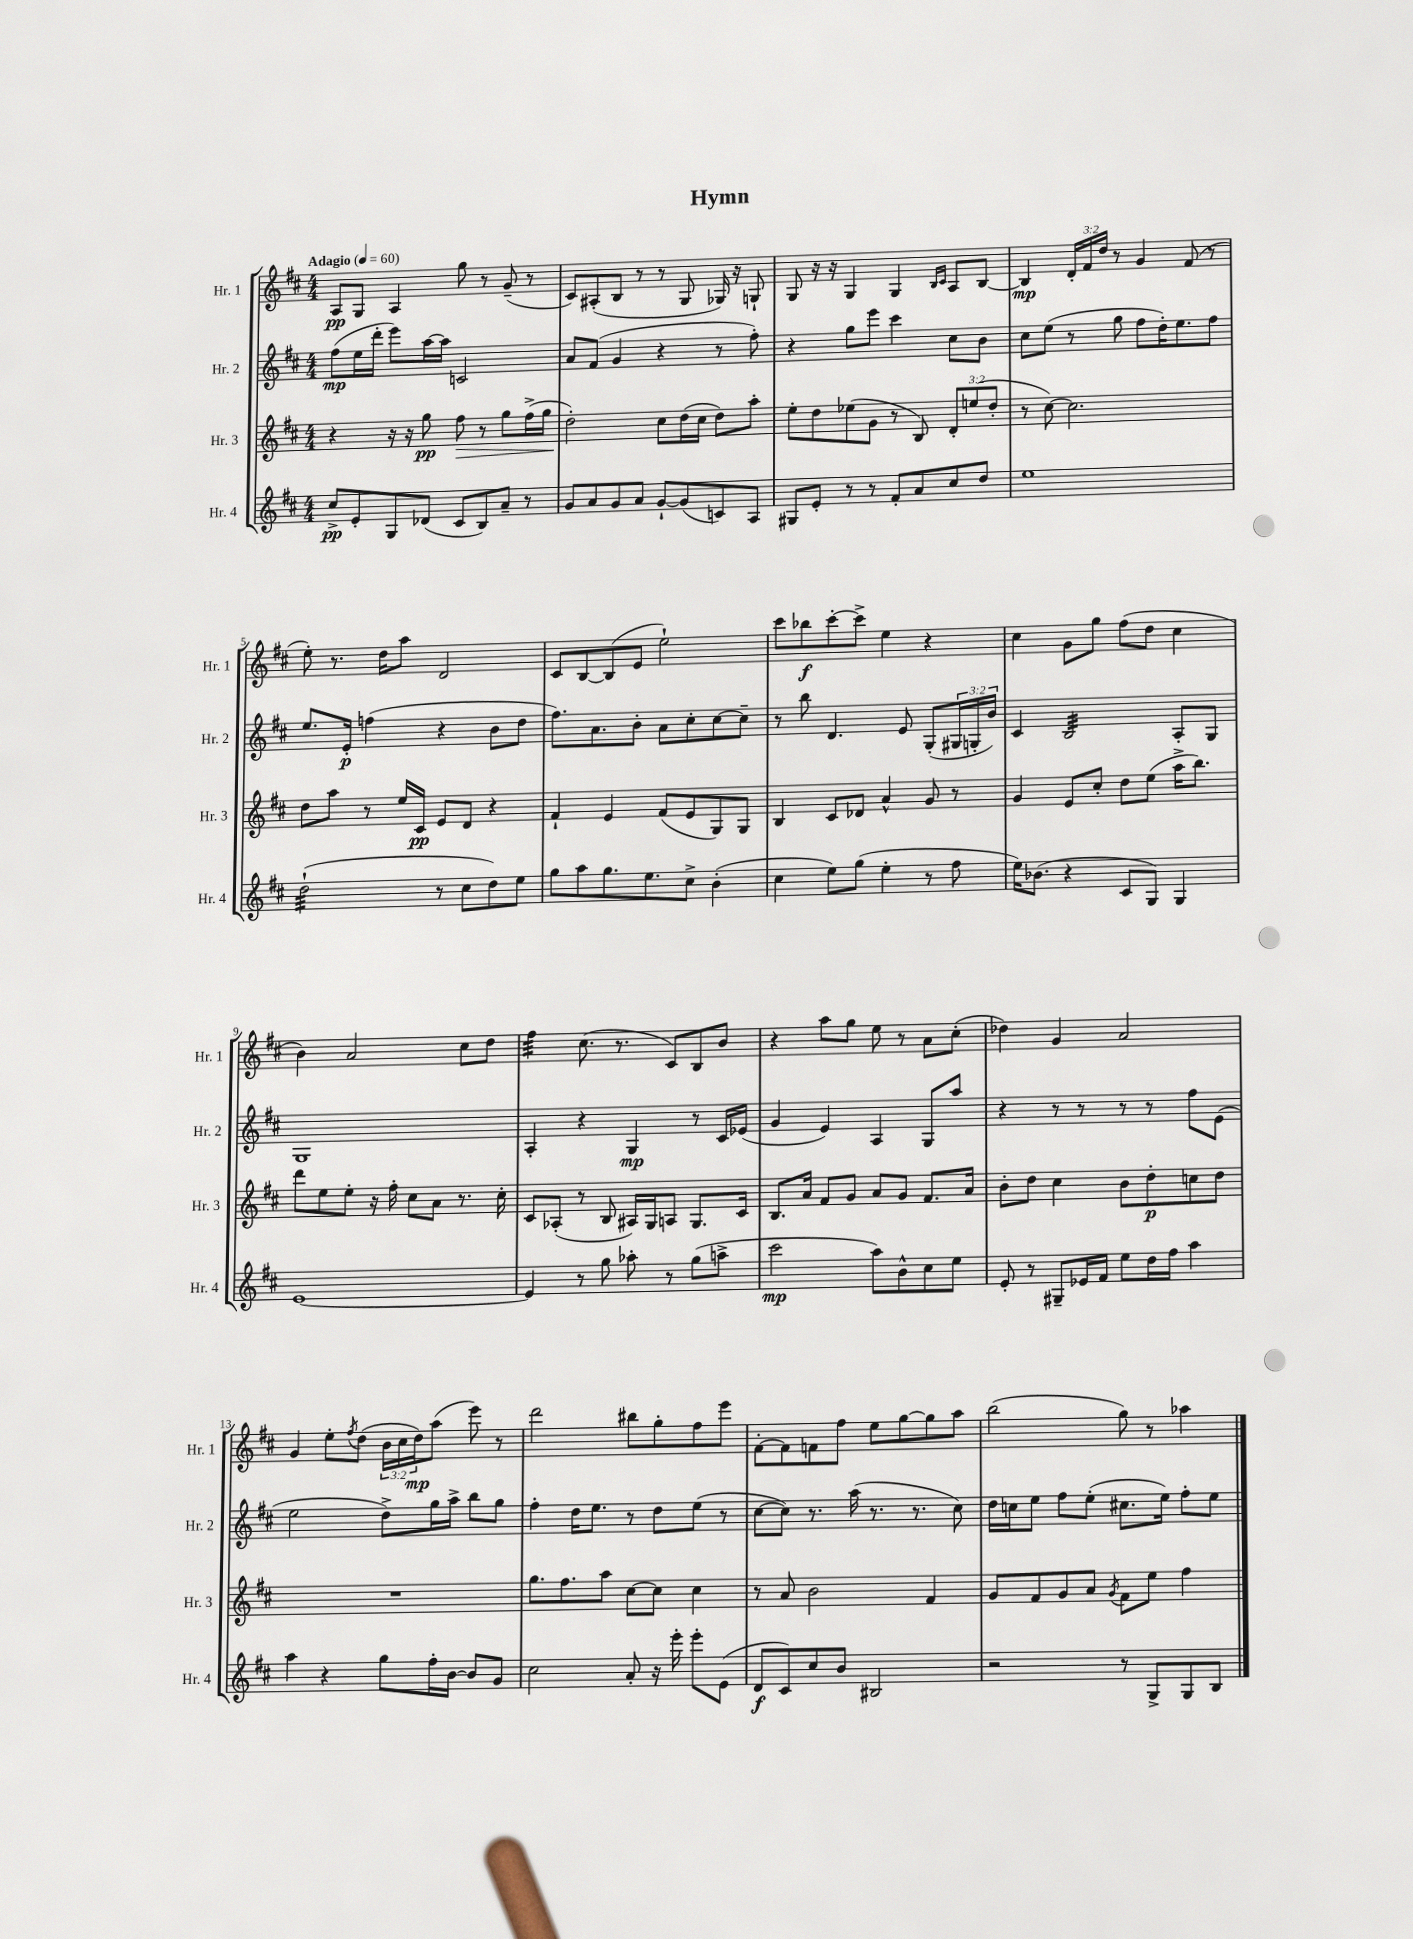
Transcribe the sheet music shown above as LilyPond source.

\header { title = "Hymn" }
<<
\new StaffGroup <<
\new Staff = "s0" \with { instrumentName = "Hr. 1" shortInstrumentName = "Hr. 1" } {
    \clef treble \key d \major \numericTimeSignature \time 4/4 \override Staff.TupletNumber.text = #tuplet-number::calc-fraction-text \tempo "Adagio" 4 = 60
    a8\pp g8 a4 g''8 r8 g'8--( r8 |
    cis'8) ais8-.( b8 r8 r8 g8 ges16) r16 g8-! |
    g8 r16 r16 g4 g4 \grace { b16 cis'16 } a8 b8~ |
    b4\mp \tuplet 3/2 { d'16-. fis'16 d''16 } r8 g'4 fis'8( r8 |
    e''8-.) r8. d''16 a''8 d'2 |
    cis'8 b8~ b8( e'8 e''2-!) |
    cis'''8 bes''8\f cis'''8~-. cis'''8-> e''4 r4 |
    cis''4 g'8 g''8 fis''8( d''8 cis''4 |
    b'4) a'2 cis''8 d''8 |
    fis''4:32 cis''8.( r8. cis'8) b8 b'8 |
    r4 a''8 g''8 e''8 r8 a'8 cis''8-.( |
    des''4) g'4 a'2 |
    g'4 e''8-. \acciaccatura { fis''8 } d''8( \tuplet 3/2 { b'16 cis''16 d''16\mp) } a''8( e'''8) r8 |
    d'''2 bis''8 g''8-. fis''8 e'''8 |
    fis'8~-. fis'8 f'8 fis''8 e''8 g''8~ g''8 a''8 |
    b''2( g''8) r8 aes''4 \bar "|." |
}
\new Staff = "s1" \with { instrumentName = "Hr. 2" shortInstrumentName = "Hr. 2" } {
    \clef treble \key d \major \numericTimeSignature \time 4/4 \override Staff.TupletNumber.text = #tuplet-number::calc-fraction-text
    fis''8\mp( e''16 d'''16-. e'''8) a''16~ a''16 c'2 |
    a'8 fis'8( g'4 r4 r8 fis''8-.) |
    r4 g''8 e'''8 cis'''4 cis''8 b'8 |
    cis''8 e''8( r8 g''8 fis''8 d''16-.) e''8. fis''8 |
    e''8. e'16-.\p f''4( r4 b'8 d''8 |
    fis''8.) a'8. b'8-. a'8 cis''8-. cis''8~ cis''8-- |
    r8 b''8 d'4. e'8 g8-.( \tuplet 3/2 { gis16 g16-. b'16) } |
    cis'4 b2:32 a8-. g8 |
    g1 |
    a4-. r4 g4\mp r8 cis'16 ees'16( |
    g'4 e'4) a4 g8 a''8 |
    r4 r8 r8 r8 r8 fis''8 e'8( |
    e''2 d''8->) g''16 a''16-> b''8 g''8 |
    fis''4-. d''16 e''8. r8 d''8 e''8( r8 |
    cis''8~ cis''8) r8. a''16( r8. r8. cis''8) |
    d''16 c''16 e''8 fis''8 e''8-.( cis''8. e''16) fis''8-. e''8 \bar "|." |
}
\new Staff = "s2" \with { instrumentName = "Hr. 3" shortInstrumentName = "Hr. 3" } {
    \clef treble \key d \major \numericTimeSignature \time 4/4 \override Staff.TupletNumber.text = #tuplet-number::calc-fraction-text
    r4 r16 r16 g''8\pp fis''8\> r8 g''8 fis''16->( g''16 |
    d''2-.\!) cis''8 d''16( cis''16 d''8) a''8-. |
    e''8-. d''8 ees''8( g'8 r8 b8) \tuplet 3/2 { d'8-. e''8( d''8-. } |
    r8 cis''8~) cis''2. |
    d''8 a''8 r8 e''16 cis'16\pp e'8 d'8 r4 |
    fis'4-! e'4 fis'8( e'8 g8) g8 |
    b4 cis'8 des'8 a'4-^ g'8 r8 |
    g'4 e'8 cis''8-. d''8 e''8( a''16-> b''8.) |
    d'''8 e''8 e''8-. r16 fis''16-. cis''8 a'8 r8. cis''16-. |
    cis'8 aes8-.( r8 b8 ais16) g16 a8 g8. cis'16 |
    b8. a'16 fis'8 g'8 a'8 g'8 fis'8. a'16 |
    b'8-. d''8 cis''4 b'8 d''8-.\p c''8 d''8 |
    R1 |
    g''8. fis''8. a''8 cis''8~ cis''8 cis''4 |
    r8 a'8 b'2 fis'4 |
    g'8 fis'8 g'8 a'8 \acciaccatura { g'8 } fis'8 e''8 fis''4 \bar "|." |
}
\new Staff = "s3" \with { instrumentName = "Hr. 4" shortInstrumentName = "Hr. 4" } {
    \clef treble \key d \major \numericTimeSignature \time 4/4
    cis''8->\pp e'8-. g8 des'8( cis'8 b8) a'8-- r8 |
    g'8 a'8 g'8 a'8 g'8~-! g'8( c'8) a8 |
    gis8 e'8-. r8 r8 fis'8-. a'8 cis''8 d''8 |
    e''1 |
    d''2:32-!( r8 cis''8 d''8) e''8 |
    g''8 a''8 g''8. e''8. cis''8-> b'4-.( |
    cis''4 e''8) g''8( e''4-. r8 fis''8 |
    e''16) bes'8.( r4 cis'8 g8) g4 |
    e'1~ |
    e'4 r8 g''8 aes''8-. r8 g''8( a''8-> |
    cis'''2\mp a''8) b'8-^ cis''8 e''8 |
    e'8-. r8 gis8-- ees'16 fis'16 e''8 d''16 fis''16 a''4 |
    a''4 r4 g''8 fis''16-. b'16~ b'8 g'8 |
    cis''2 a'8-. r16 e'''16-. e'''8-. e'8( |
    d'8\f cis'8) cis''8 b'8 bis2 |
    r2 r8 g8-> g8 b8 \bar "|." |
}
>>
>>
